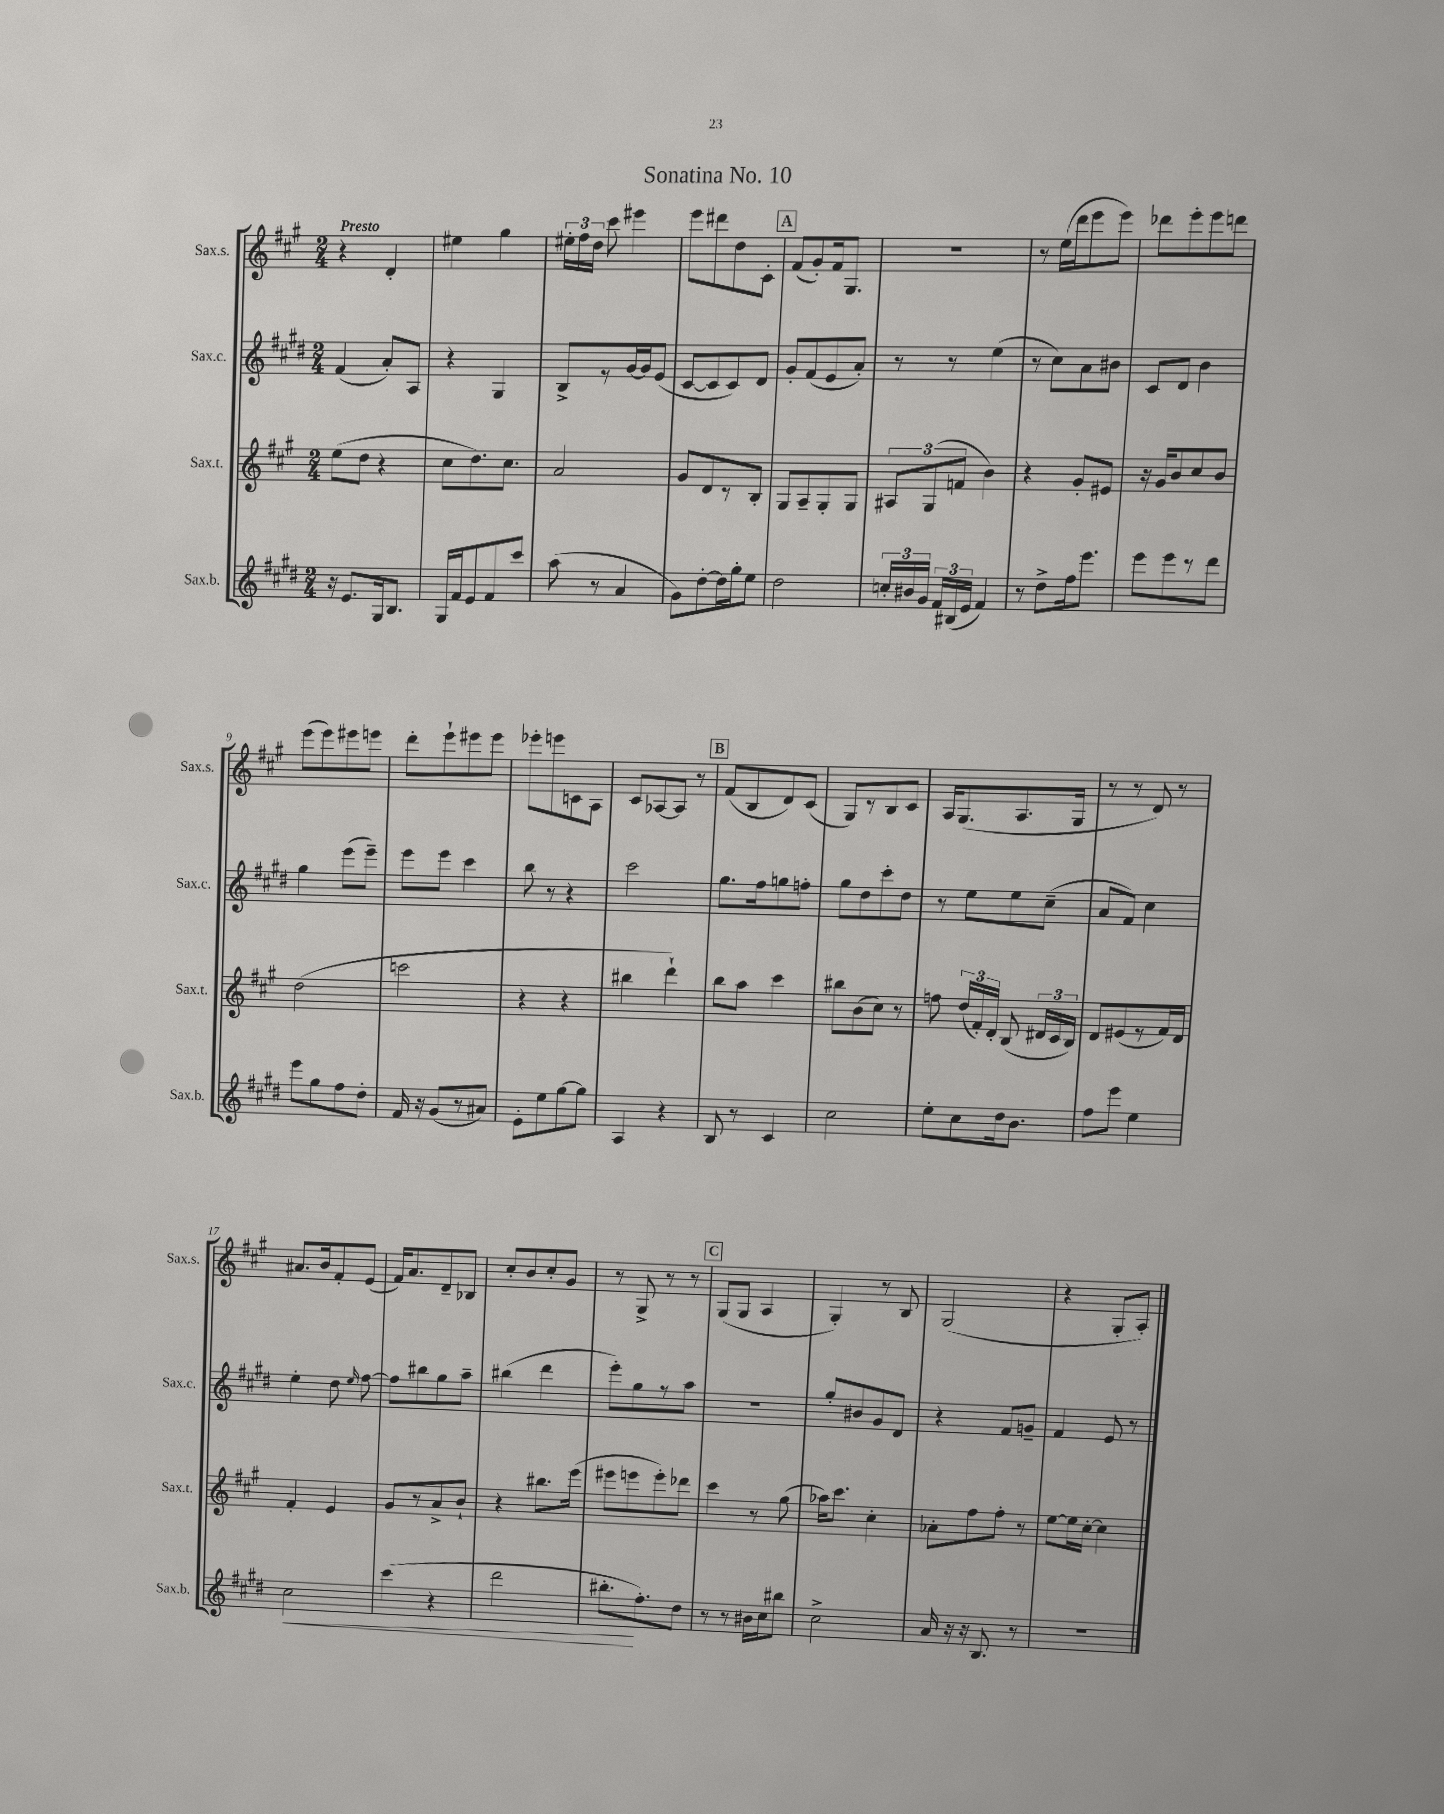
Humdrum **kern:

**kern	**dynam	**kern	**kern	**kern
*part4	*part4	*part3	*part2	*part1
*staff4	*staff4	*staff3	*staff2	*staff1
*I"Sax.b.	*	*I"Sax.t.	*I"Sax.c.	*I"Sax.s.
*I'Sax.b.	*	*I'Sax.t.	*I'Sax.c.	*I'Sax.s.
*clefG2	*	*clefG2	*clefG2	*clefG2
*k[f#c#g#d#]	*	*k[f#c#g#]	*k[f#c#g#d#]	*k[f#c#g#]
*M2/4	*	*M2/4	*M2/4	*M2/4
=1	=1	=1	=1	=1
!	!	!	!	!LO:TX:a:B:t=Presto
16r	.	(8ee\L	(4f#/	4r
8.e/L	.	.	.	.
.	.	8dd\J	.	.
16G#/k	.	4r	8a'/L)	4d'/
8.B/J	.	.	.	.
.	.	.	8A/J	.
=2	=2	=2	=2	=2
16G#/LL	.	8cc#\L	4r	4ee#X\
16f#/J	.	.	.	.
8e/	.	8.dd\)	.	.
8f#/	.	.	4G#/	4gg#\
.	.	8.cc#\J	.	.
8ccc#/J	.	.	.	.
=3	=3	=3	=3	=3
(8aa\	.	2a/	8B^/L	24ee#X'\LL
.	.	.	.	24ff#\
.	.	.	.	24dd\JJ
8r	.	.	8r	8ccc#\
4a/	.	.	[16g#/L	4eee#X\
.	.	.	16g#/J]	.
.	.	.	(8e/J	.
=4	=4	=4	=4	=4
8g#\L)	.	8g#/L	[8c#/L	8eee\L
[8dd#'\	.	8d/	8c#/]	8ddd#X\
16dd#\L]	.	8r	8c#/)	8dd\
16gg#'\J	.	.	.	.
8ee\J	.	8B'/J	8d#/J	8c#'\J
!!LO:REH:place=s1:t=A
=5	=5	=5	=5	=5
2dd#\	.	8G#/L	8g#'/L	(8f#/L
.	.	8A~/	(8f#/	8g#'/)
.	.	8G#'/	8e/	16f#/k
.	.	.	.	8.G#/J
.	.	8G#/J	8a'/J)	.
=6	=6	=6	=6	=6
24ccn'/LL	.	12A#X/L	8r	2r
24b#X/	.	.	.	.
24g#/JJ	.	(12G#/	.	.
24f#/LL	.	.	8r	.
(24B#X/	.	12fn/J	.	.
24e/JJ	.	.	.	.
4f#/)	.	4b\)	(4ee\	.
=7	=7	=7	=7	=7
8r	.	4r	8r	8r
8dd#^\L	.	.	8cc#\L)	(16ee\LL
.	.	.	.	16ddd\J
16ff#\k	.	8g#'/L	8a\	8eee\
8.eee\J	.	.	.	.
.	.	8e#X/J	8b#X\J	8eee\J)
=8	=8	=8	=8	=8
8eee\L	.	16r	8c#/L	8ddd-X\L
.	.	16g#/KL	.	.
8eee\	.	8b/	8d#/J	8eee'\
8r	.	8cc#/	4b\	8eee\
8ddd#\J	.	8b/J	.	8dddn\J
!!LO:LB:g=z
=9	=9	=9	=9	=9
8eee\L	.	(2dd\	4gg#\	(8eee\L
8gg#\	.	.	.	8eee\)
8ff#\	.	.	(8eee\L	8eee#X\
8dd#'\J	.	.	8eee~\J)	8eeen\J
=10	=10	=10	=10	=10
16f#/	.	2cccn\	8eee\L	8ddd'\L
16r	.	.	.	.
(8g#/L	.	.	8eee\J	8eee`\
8r	.	.	4ccc#\	8eee#X\
8a#X/J)	.	.	.	8eee#\J
=11	=11	=11	=11	=11
8e'\L	.	4r	8bb\	8eee-X'\L
8ee\	.	.	8r	8eeen\
[8gg#\	.	4r	4r	8cn\
8gg#\J]	.	.	.	8A\J
=12	=12	=12	=12	=12
4A/	.	4bb#X\	2ccc#\	8c#/L
.	.	.	.	[8A-X/
4r	.	4ddd`\)	.	8A-/J]
.	.	.	.	8r
!!LO:REH:place=s1:t=B
=13	=13	=13	=13	=13
8B/	.	8bb\L	8.gg#\L	(8f#/L
8r	.	8aa\J	.	8B/
.	.	.	16ff#\k	.
4c#/	.	4ccc#\	8ggn\	8d/)
.	.	.	8ffn'\J	(8c#/J
=14	=14	=14	=14	=14
2cc#\	.	8bb#X\L	8gg#\L	8G#/L)
.	.	(8b\	8dd#\	8r
.	.	8cc#\J)	8ccc#'\	8B/
.	.	8r	8dd#\J	8c#/J
=15	=15	=15	=15	=15
8ee'\L	.	8ffn\	8r	16A/KL
.	.	.	.	(8.G#/
8cc#\	.	(24dd/LL	8ee\L	.
.	.	24f#'/)	.	.
.	.	24d'/JJ	.	.
16dd#\k	.	(8B/	8ee\	8.A/
8.b\J	.	.	.	.
.	.	24d#X/LL	(8cc#~\J	.
.	.	24c#/	.	.
.	.	.	.	16G#/Jk
.	.	24B/JJ)	.	.
=16	=16	=16	=16	=16
8ff#\L	.	8d/L	8a/L	8r
8eee\J	.	(8e#X/	8f#/J)	8r
4ee\	.	8r	4cc#\	8d/)
.	.	16f#/L)	.	8r
.	.	16d/JJ	.	.
!!LO:LB:g=z
=17	=17	=17	=17	=17
!	!LO:HP:b	!	!	!
2cc#\	<	4f#'/	4ee'\	8.a#X/L
.	.	.	.	16b/k
.	.	4e/	8dd#\	8f#'/
.	.	.	16qqee/	.
.	.	.	[8ff#\	(8e/J
=18	=18	=18	=18	=18
(4ccc#\	.	8g#/L	8ff#\L]	16f#/KL)
.	.	.	.	8.a/
.	.	8r	8bb#X\	.
4r	.	8a^/	8gg#\	8d~/
.	.	8b`/J	8aa~\J	8B-X/J
=19	=19	=19	=19	=19
2ddd#\	.	4r	(4bb#X\	8cc#'/L
.	.	.	.	8b/
.	.	8.bb#X\L	4ddd#\	8cc#'/
.	.	.	.	8g#/J
.	.	(16eee\Jk	.	.
=20	=20	=20	=20	=20
8.bb#X'\L	.	8eee#X\L	8eee'\L)	8r
.	.	8eeen\	8gg#\	8G#^/
8.ff#'\)	[	.	.	.
.	.	8eee'\)	8r	8r
8dd#\J	.	8ddd-X\J	8aa\J	8r
!!LO:REH:place=s1:t=C
=21	=21	=21	=21	=21
8r	.	4ccc#\	2r	(8G#/L
8r	.	.	.	8G#/J
16b#X\LL	.	8r	.	4A/
16cc#\J	.	.	.	.
8bb#X\J	.	(8gg#\	.	.
=22	=22	=22	=22	=22
2cc#^\	.	16aa-X\KL)	8gg#'/L	4G#'/)
.	.	8.ccc#\J	.	.
.	.	.	8b#X/	.
.	.	4cc#'\	8g#/	8r
.	.	.	8d#/J	8B/
=23	=23	=23	=23	=23
16a/	.	8a-X'\L	4r	(2G#/
16r	.	.	.	.
16r	.	8ff#\	.	.
8.B/	.	.	.	.
.	.	8ff#'\J	8f#/L	.
8r	.	8r	8gn~/J	.
=24	=24	=24	=24	=24
2r	.	[8ee\L	4f#/	4r
.	.	16ee\L]	.	.
.	.	[16cc#'\JJ	.	.
.	.	4cc#\]	8e/	8G#'/L
.	.	.	8r	8A'/J)
==	==	==	==	==
*-	*-	*-	*-	*-
